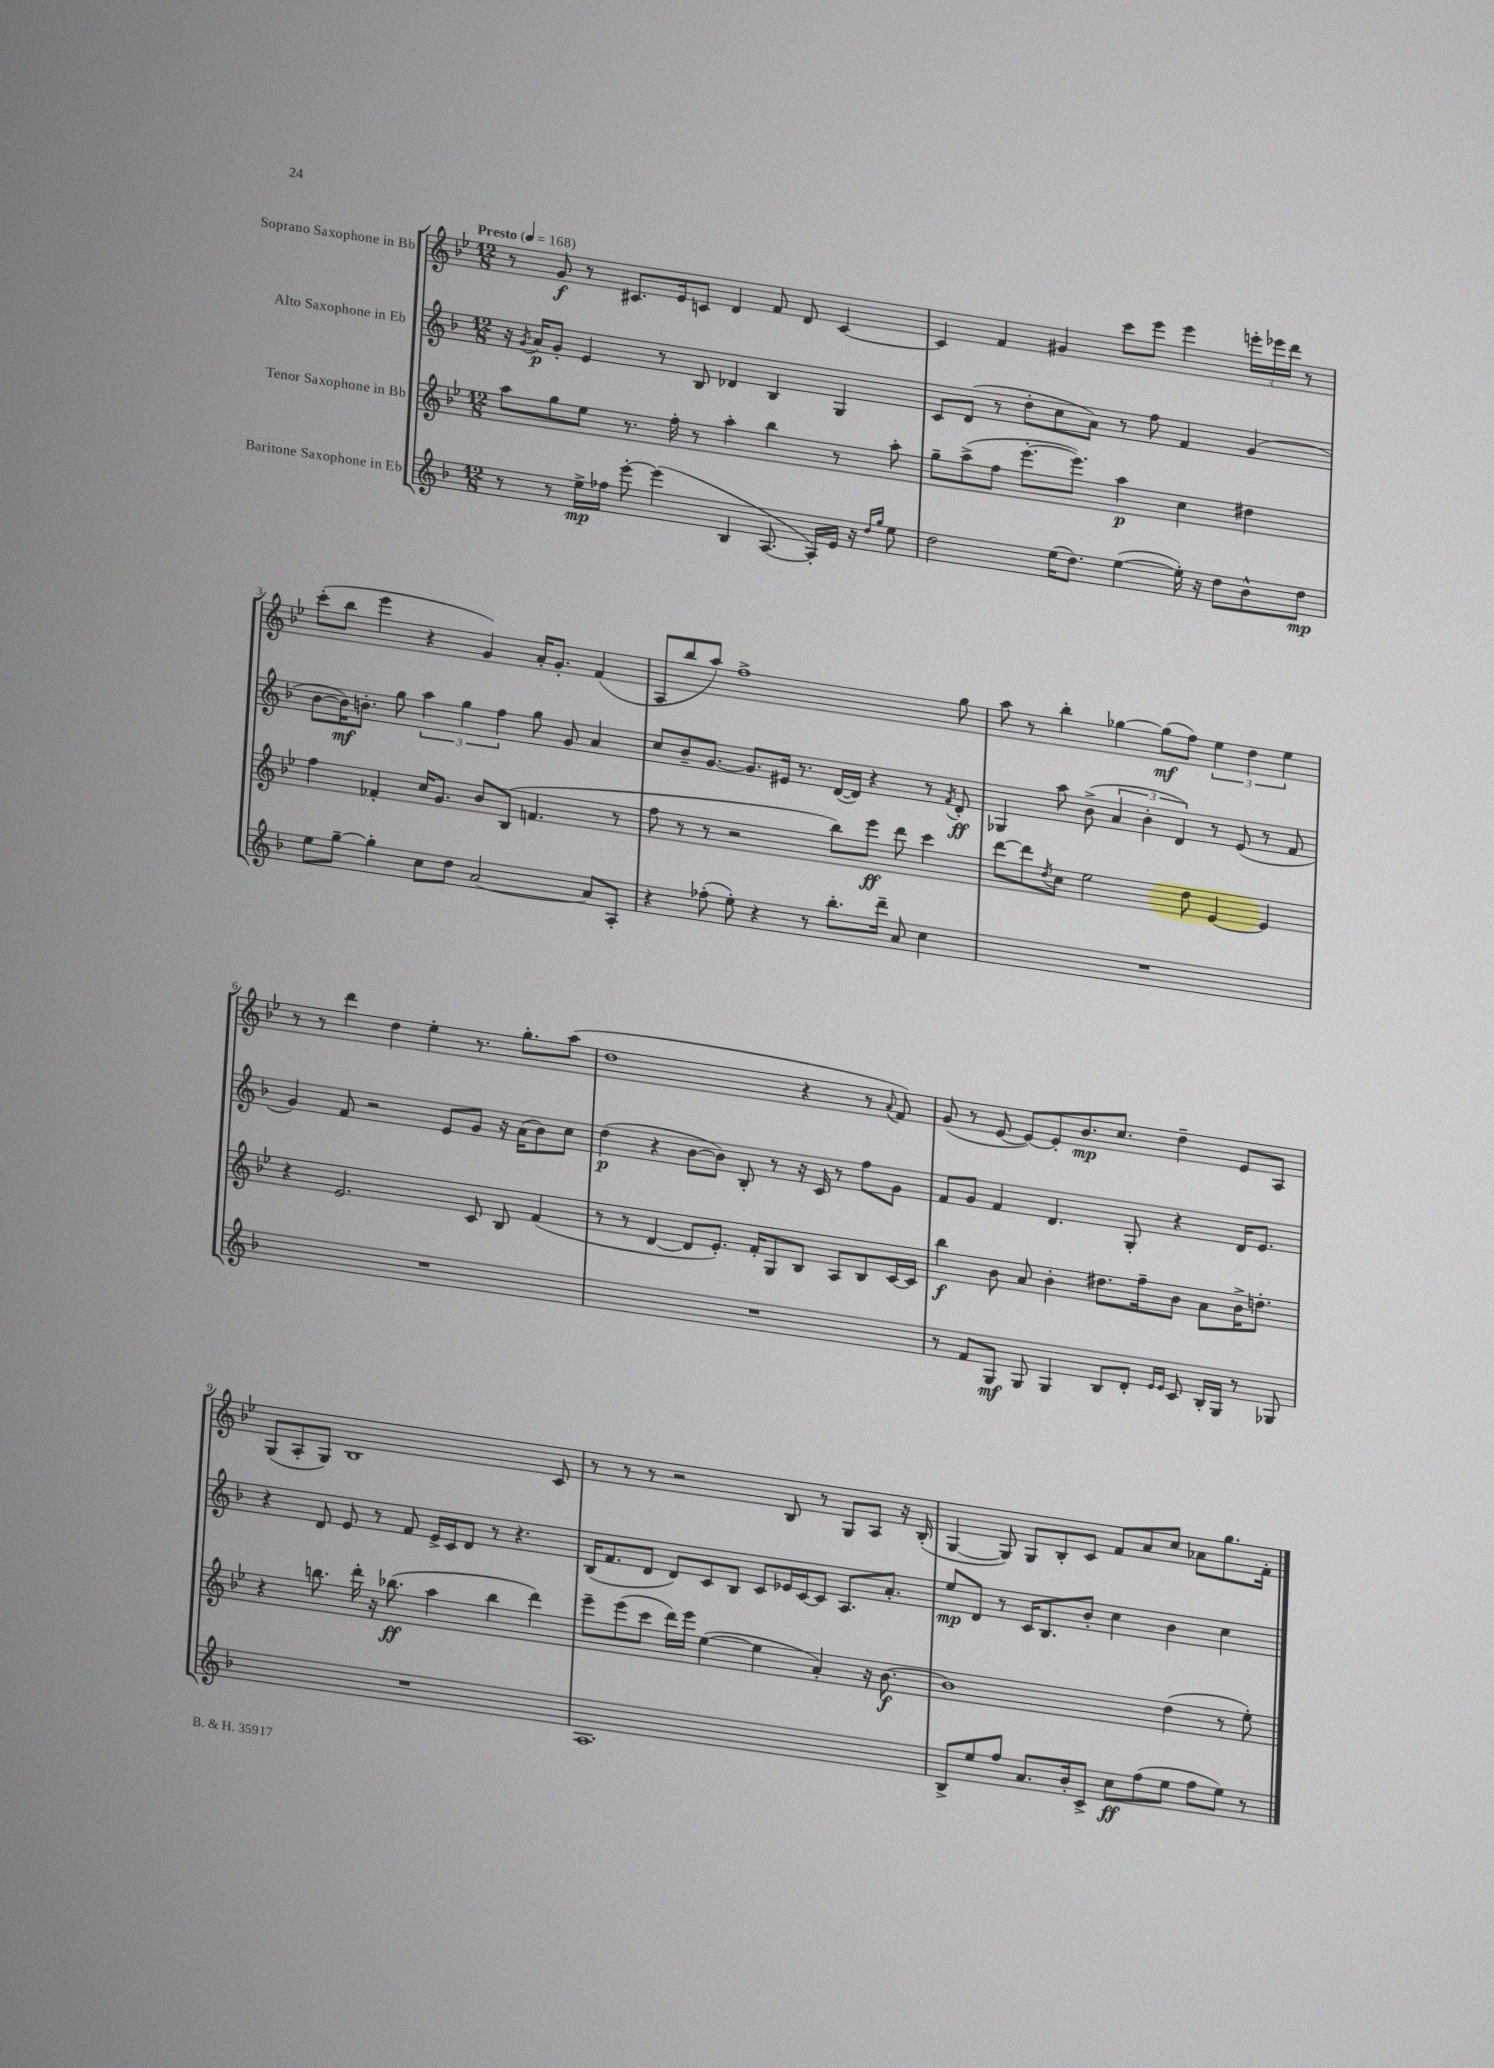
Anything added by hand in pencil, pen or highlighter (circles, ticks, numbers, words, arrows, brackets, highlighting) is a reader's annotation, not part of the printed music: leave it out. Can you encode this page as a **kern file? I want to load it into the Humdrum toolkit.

**kern	**kern	**kern	**kern
*staff4	*staff3	*staff2	*staff1
*clefG2	*clefG2	*clefG2	*clefG2
*k[b-]	*k[b-e-]	*k[b-]	*k[b-e-]
*M12/8	*M12/8	*M12/8	*M12/8
*MM168	*MM168	*MM168	*MM168
8r	8aa	16r	8r
.	.	8qg	.
.	.	16a	.
8r	8gg	8g'	8g
16ee^	8ee-	4e	8r
16ff-	.	.	.
[8eee'	8.r	.	8.c#
(4eee]	.	8r	.
.	16ff'	.	16e-
.	8r	8B-	8c
4B-	4aa'	4d-	4d
[8.A	4bb-	4B-	8f
.	.	.	8d
16A'])	.	.	.
16e	8r	4G	[4c
16r	.	.	.
16qqdd	.	.	.
16qqgg	.	.	.
8ee	8aa'	.	.
=	=	=	=
2dd	8gg~	8c	4c]
.	(8aa^	(8d	.
.	8ff	8r	4f
.	[8.eee-'	8dd'	.
(16ee	.	8cc	4g#
8.dd)	8.eee-])	.	.
.	.	8a)	.
([4ee	4aa	8r	8ccc
.	.	8ff	8eee-
16ee'])	4cc	4f	4eee-
16r	.	.	.
8dd	.	.	.
8b-^^	4dd#	(4g	24eee'
.	.	.	24eee-
.	.	.	24ddd
8dd	.	.	8r
=	=	=	=
8ee	4ff	[8b-	(8ccc'
[8gg~	.	16b-])	8bb-
.	.	8.b'	.
4gg']	4f-'	.	4eee-
.	.	8gg	.
8cc	16cc	6aa	4r
.	8.g	.	.
8dd	.	.	.
.	.	6gg	.
[2a	8b-	.	4g)
.	.	6ff	.
.	(8B-	.	.
.	4.f	8gg	16a'
.	.	.	8.g'
.	.	8g	.
8a]	.	4a	(4f
8A'	8r	.	.
=	=	=	=
4r	8ff	8cc	8A
.	8r	8b-~	8bb-
(8ff-'	8r	[8.g	8aa)
8ee')	2r	.	1ff^
.	.	8.g]	.
4r	.	.	.
.	.	16e#	.
.	.	8.r	.
8r	.	.	.
8.bb-'	8bb-)	([16d	.
.	.	16d])	.
.	8eee-	4r	.
16ddd~	.	.	.
8a	8ddd	.	.
4cc	4ccc	8r	.
.	.	8qf	.
.	.	8d'	8gg
=	=	=	=
1.r	[8ddd	4G-	8aa
.	8ddd]	.	8r
.	8qdd	.	.
.	8cc	8aa	4bb-'
.	2ee-	(8b-^	.
.	.	6a	[4gg-
.	.	6b-'	.
.	.	.	(8gg-]
.	.	6d)	.
.	8dd	.	8ff)
.	[4e-	8r	6ee-
.	.	(8e	.
.	.	.	6dd
.	4e-]	8r	.
.	.	.	6ee-
.	.	8f	.
=	=	=	=
1.r	4r	4g)	8r
.	.	.	8r
.	2.e-	8f	4ddd
.	.	2r	.
.	.	.	4dd
.	.	.	4ee-'
.	.	8e	.
.	8c	8g	8.r
.	8B-	16r	.
.	.	(16a	8.gg'
.	(4f	8b-)	.
.	.	8cc	(8aa
=	=	=	=
1.r	8r	(4dd	1dd
.	8r	.	.
.	[4d	4r	.
.	8d]	[8b-	.
.	8.e-')	8b-])	.
.	.	8B-'	.
.	16f'	.	.
.	8G	8r	.
.	8B-	16r	4r
.	.	16c	.
.	8A	8r	.
.	8B-	8ff	8r
.	.	.	8qqa
.	[16c	8g	8f)
.	16c]	.	.
=	=	=	=
8r	4bb-	8f	(8g
8f	.	8g	8r
8G	8b-	4f	[8e-
8G	8a	.	8e-_)
4G	4b-'	4.d	8e-']
.	.	.	8.b-
8B-	8.dd#	.	.
.	.	.	8.cc
8d'	.	8G'	.
.	16ff~	.	.
16qqe	.	.	.
16qqe	.	.	.
8c	8b-	4r	4dd~
16B-'	8a	.	.
16G	.	.	.
8r	16b-^	16d	8e-
.	8.dd'	8.e	.
8G-	.	.	8A
=	=	=	=
1.r	4r	4r	(8G
.	.	.	8A'
.	8.bb	8d	8G)
.	.	8e	1B-
.	16ddd'	.	.
.	16r	8r	.
.	(8.bb-	.	.
.	.	8f	.
.	4aa	16e^	.
.	.	16c	.
.	.	8d	.
.	4bb-	8r	.
.	.	4.r	.
.	4ddd)	.	.
.	.	.	8c
=	=	=	=
1.A	8eee-~	(16B-	8r
.	.	8.f	.
.	(8eee-	.	8r
.	8ccc	8d	8r
.	16ddd)	8d)	2r
.	16eee-	.	.
.	([4ee-	8c	.
.	.	8B-	.
.	4ee-]	8c	.
.	.	16e-	8B-
.	.	[16c	.
.	4a')	8c]	8r
.	.	8.A	8G
.	16r	.	8A
.	[8.b-	8.a'	.
.	.	.	16r
.	.	.	(16B-'
=	=	=	=
8B-^	1b-]	8ee	[4G
8ee	.	8d	.
8ff	.	8r	8G])
8.a	.	16c	8G
.	.	8.B-	.
.	.	.	8B-'
16b-'	.	.	.
8c^	.	8b-'	8c
8cc	.	4cc	8f
(8ff	.	.	8a
8ee	(4dd	4b-	8cc
8ff	.	.	8a-
8ee)	8r	4cc	8.gg
8r	8ee-')	.	.
.	.	.	16f'
==	==	==	==
*-	*-	*-	*-
